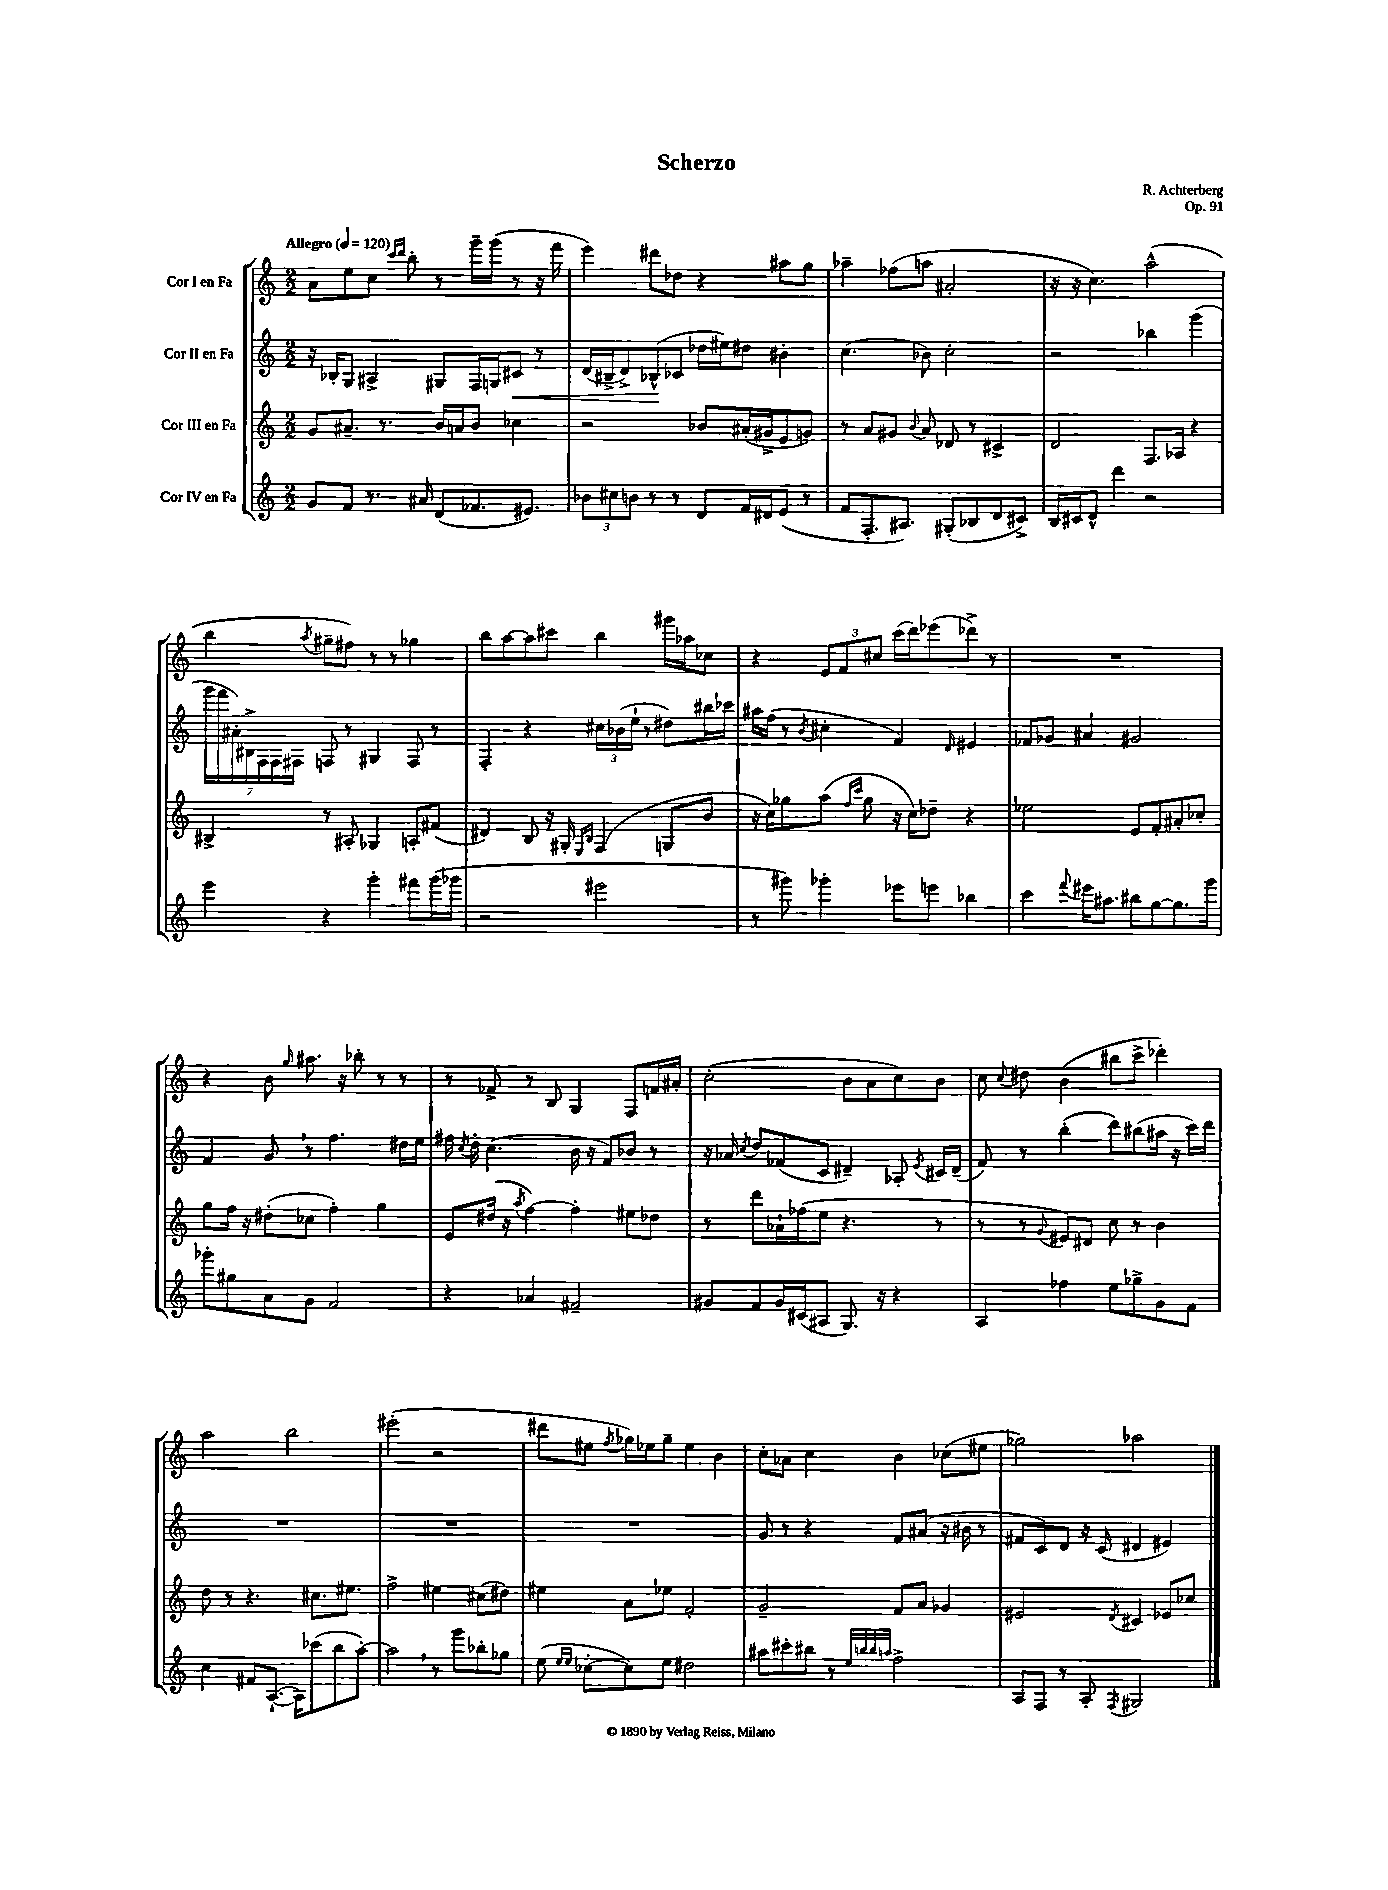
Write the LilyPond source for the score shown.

\header { title = "Scherzo" composer = "R. Achterberg" opus = "Op. 91" }
<<
\new StaffGroup <<
\new Staff = "s0" \with { instrumentName = "Cor I en Fa" } {
    \clef treble \key c \major \numericTimeSignature \time 2/2 \tempo "Allegro" 4 = 120
    \autoBeamOff a'8[ e''8 c''8] \grace { c'''16[ d'''16] } b''8-. r8 g'''16[-- g'''16]( r8 r16 f'''16 |
    e'''4) dis'''8[ des''8] r4 ais''8[ g''8] |
    aes''4-- fes''8[( a''8] ais'2-. |
    r16 r16 c''4.) a''2-^( |
    b''4 \acciaccatura { a''8 } gis''8[-- fis''8]) r8 r8 ges''4 |
    b''8[ a''8~ a''8 cis'''8] b''4 gis'''16[ aes''16 ces''8] |
    r4 \tuplet 3/2 { e'8[ f'8 cis''8] } c'''16[( d'''16) ees'''8( des'''8]->) r8 |
    R1 |
    r4 b'8 \grace { g''16 } ais''8. r16 bes''8-. r8 r8 |
    r8 fes'8-> r8 b8 g4 f8[ f'16 ais'16]-. |
    c''2-.( b'8[ a'8 c''8) b'8] |
    c''8 \appoggiatura { c''8 } dis''8 b'4( bis''8[ c'''8]-> des'''4-.) |
    a''2 b''2 |
    eis'''2-.( r2 |
    dis'''8[ eis''8] \acciaccatura { f''8 } ges''16[) ees''16 ges''8]-- ees''4 b'4 |
    c''8[-. aes'8] c''4 b'4 ces''8[( eis''8] |
    ges''2) aes''2 \bar "|." |
}
\new Staff = "s1" \with { instrumentName = "Cor II en Fa" } {
    \clef treble \key c \major \numericTimeSignature \time 2/2
    \autoBeamOff r16 bes16[-. g8] ais4-> gis8[ f16 g16 cis'8]\< r8 |
    d'16[( bis16-> d'8->) bes8-^\!( ces'8] des''16[ eis''16) dis''8] bis'4-. |
    c''4.( bes'8) c''2-. |
    r2 bes''4 g'''4( |
    \tuplet 7/4 { g'''16[ f'''16 ais'16-.) bis16-> f16 f16 fis16] } f8 r8 gis4 f8 r8 |
    f4-. r4 \tuplet 3/2 { cis''16[ bes'16( e''16]-! } r8 dis''8[) bis''16 ces'''16] |
    ais''16[ f''16]( r8 \acciaccatura { b'8 } cis''4-. f'4) \grace { d'16 } eis'4 |
    fes'8[ ges'8] ais'4 gis'2 |
    f'4 g'8 \breathe r8 f''4. dis''16[ e''16] |
    fis''16 \acciaccatura { c''8 } d''16-. c''4.( b'16 r16 f'8[) bes'8] r8 |
    r16 aes'16 \acciaccatura { c''8 } d''8[ fes'8( c'8] dis'4--) aes8-. \acciaccatura { e'8 } cis'16[ dis'16]--( |
    f'8) r8 b''4-.( d'''8[) bis''8( ais''16] r16 c'''16[) d'''16] |
    R1 |
    R1 |
    R1 |
    g'8 r8 r4 f'8[ ais'8]( r16 bis'16 r8 |
    fis'8[ c'8) d'8] r16 c'16( dis'4 eis'4) \bar "|." |
}
\new Staff = "s2" \with { instrumentName = "Cor III en Fa" } {
    \clef treble \key c \major \numericTimeSignature \time 2/2
    \autoBeamOff g'8[ ais'8.]-- r8. b'16[ a'16 b'8] ces''4 |
    r2 bes'8[ ais'16-.( gis'16-> e'8 g'8]) |
    r8 a'8[ gis'8] \appoggiatura { b'8 } a'8 des'8 r8 cis'4-> |
    d'2 f8.[ aes16] r4 |
    bis4-> r8 ais8-. ges4 a8[-. fis'8]( |
    dis'4) b8 r16 gis16-. \grace { e16[ b16] } f4( g8[ b'8] |
    r16 c''16[) ges''8 a''8]( \grace { f''16[ c'''16] } ges''8 r16 c''16[) des''8]-- r4 |
    ees''2 e'8[ f'8-. ais'8-. ces''8]-. |
    g''8[ f''16] r16 dis''8[-.( ces''8] f''4-.) g''4 |
    e'8[ dis''16]( r16 \acciaccatura { a''8 } f''4~) f''4-. eis''8[ des''8] |
    r8 d'''8[ aes'16-! fes''16( e''8] r4. r8 |
    r8 r8 \appoggiatura { g'8 } eis'8[) dis'8] c''8 r8 b'4 |
    d''8 r8 r4. cis''8.[ eis''8.] |
    f''2-> eis''4 cis''8[( dis''8]) |
    eis''4 a'8[ ees''8] f'2-. |
    g'2-- f'8[ a'8] ges'4 |
    eis'2 \acciaccatura { d'8 } cis'4 ees'8[ ces''8] \bar "|." |
}
\new Staff = "s3" \with { instrumentName = "Cor IV en Fa" } {
    \clef treble \key c \major \numericTimeSignature \time 2/2
    \autoBeamOff g'8[ f'8] r8. ais'16 d'8[( fes'8. eis'8.]) |
    \tuplet 3/2 { bes'8[ cis''8 b'8] } r8 r8 d'8[ f'16 dis'16 e'8]( r8 |
    f'8[ f8.-. ais8.]) gis8[-.( bes8 d'8 cis'8]->) |
    b16[ cis'16 d'8]-^ d'''4 r2 |
    e'''4 r4 g'''4-. fis'''8[ g'''16( ges'''16] |
    r2 eis'''2 |
    r8 gis'''8) ges'''4-. ees'''8[ e'''8] bes''4 |
    c'''4 \appoggiatura { f'''8 } eis'''16[ ais''8.] bis''8[ g''8~ g''8. g'''16] |
    ges'''8[-. gis''8 a'8 g'8] f'2 |
    r4 aes'4 fis'2-- |
    gis'8[ f'8 gis'16 cis'16( ais8] g8.) r16 r4 |
    a4 fes''4 e''8[ ges''8-> g'8 f'8] |
    c''4 fis'8[ a8.]~-!( a16[) ces'''8( b''8 a''8]~-.) |
    a''2 \breathe r8 g'''8[ bes''8-. ges''8] |
    e''8( \grace { e''16[ e''16] } ces''8[~-. ces''8) e''8] dis''2 |
    ais''8[ cis'''8-. bis''8] r8 \grace { e''32[ b''32 b''32 a''32] } f''2-> |
    a8[ f8] r8 a8-. \acciaccatura { f8 } gis2 \bar "|." |
}
>>
>>
\layout { \context { \Score \remove "Bar_number_engraver" } }
